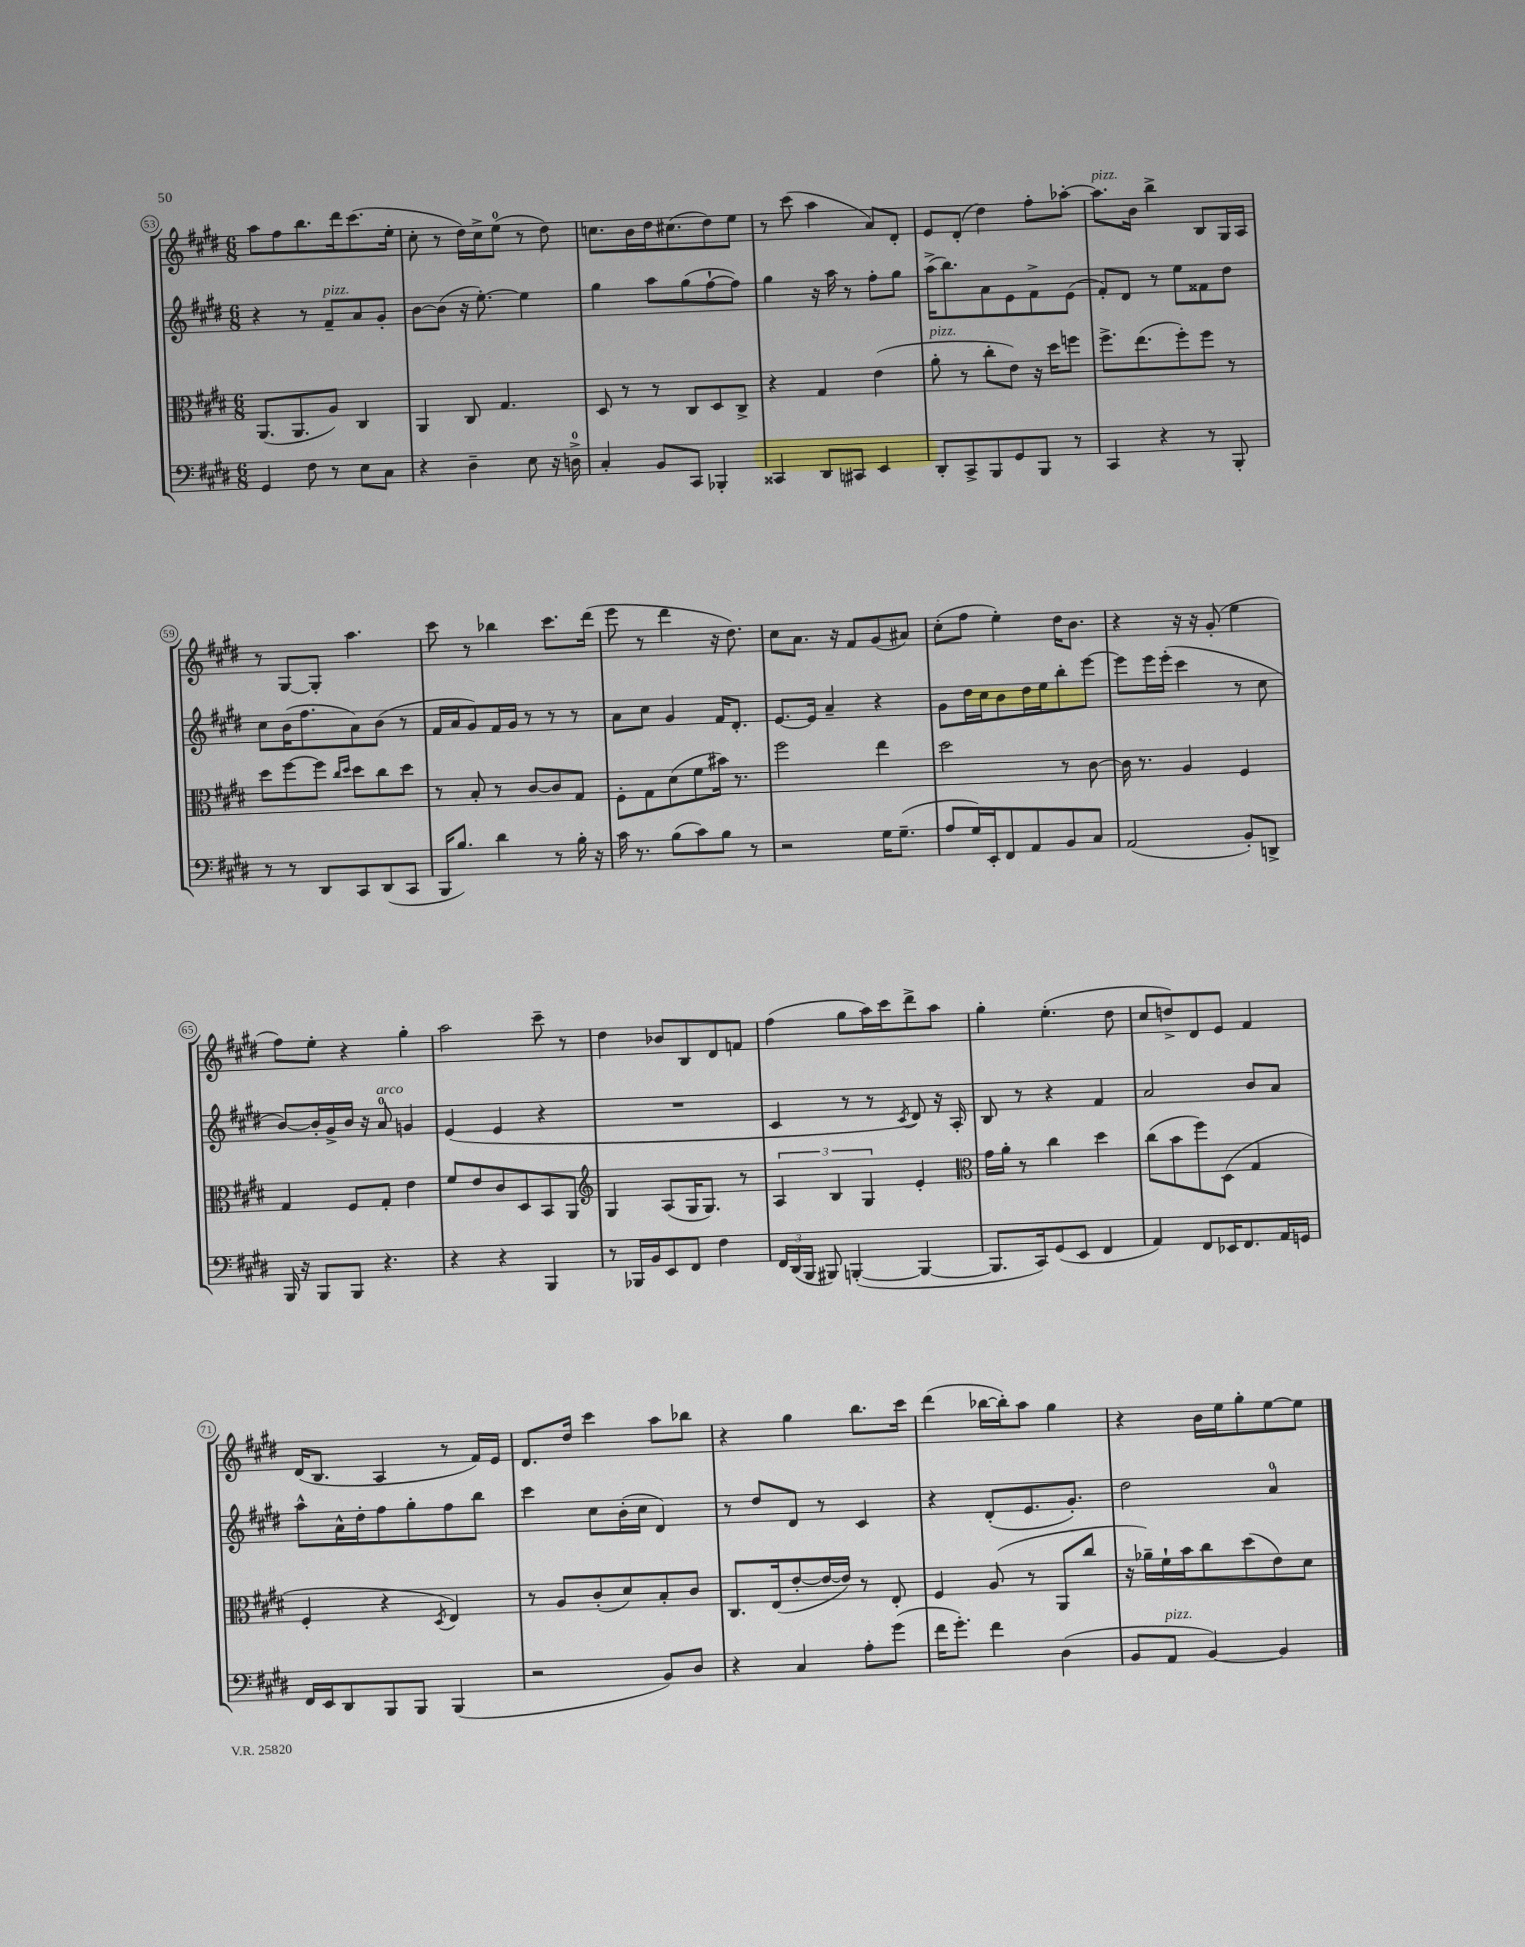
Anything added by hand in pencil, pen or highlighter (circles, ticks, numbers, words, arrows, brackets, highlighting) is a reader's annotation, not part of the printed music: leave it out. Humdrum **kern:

**kern	**kern	**kern	**kern
*part4	*part3	*part2	*part1
*staff4	*staff3	*staff2	*staff1
*clefF4	*clefC3	*clefG2	*clefG2
*k[f#c#g#d#]	*k[f#c#g#d#]	*k[f#c#g#d#]	*k[f#c#g#d#]
*M6/8	*M6/8	*M6/8	*M6/8
=53	=53	=53	=53
4GG#/	(8.AA/L	4r	8aa\L
.	.	.	8ff#\
.	8.AA/	.	.
8F#\	.	8r	8.bb\
!	!	!LO:TX:a:i:t=pizz.	!
8r	8A/J)	8f#~/L	.
.	.	.	16ddd#\k
8E\L	4C#/	8a/	(8.ccc#\
8C#\J	.	8g#'/J	.
.	.	.	16ee'\Jk
=54	=54	=54	=54
4r	4AA/	[8b\L	8cc#'\
.	.	(8b\J]	8r
4D#~\	8C#/	16r	16dd#\LL)
.	.	[8.ee'\)	16cc#^\J
.	4.G#/	.	(8ee\J
8E\	.	4ee\]	8r
16r	.	.	8dd#\)
16Dn^\	.	.	.
=55	=55	=55	=55
4C#'/	8D#/	4gg#\	8.ccn\L
.	8r	.	.
.	.	.	16b\L
8BB/L	8r	8aa\L	16dd#\J
.	.	.	(8.cc#X\
8CC#/J	8C#/L	(8gg#\	.
4BBB-X'/	8D#/	[8ff#`\	8dd#\)
.	8C#^/J	8ff#\J])	8ee\J
=56	=56	=56	=56
4CC##X/	4r	4gg#\	8r
.	.	.	(8ccc#\
8DD#/L	4G#/	16r	4aa\
.	.	16aa\	.
8CC#X/J	.	8r	.
4EE/	(4e\	8ff#'\L	8a/L)
.	.	8gg#\J	8d#'/J
=57	=57	=57	=57
!	!LO:TX:a:i:t=pizz.	!	!
8DD#'/L	8a'\	(16aa^\KL	8e/L
.	.	8.bb\)	.
8CC#^/	8r	.	(8d#'/J
8BBB/	8cc#'\L	8a\	4dd#\)
8GG#/	8e\J)	8e\	.
8BBB/J	16r	8f#^\	8ff#'\L
.	16dd#\KL	.	.
8r	8ffn\J	(8e\J	[8aa-X'\J
=58	=58	=58	=58
!	!	!	!LO:TX:a:i:t=pizz.
4CC#/	8.ff#^\L	8f#'/L)	8.aa-\L]
.	.	8d#/J	.
.	(8.ee\	.	16b\Jk
4r	.	8r	4bb^\
.	8ff#'\)	8ee\L	.
8r	8ff#\J	8f##X\	8B/L
8BBB'/	8r	8dd#\J	16G#/L
.	.	.	16A/JJ
!!LO:LB:g=z
=59	=59	=59	=59
8r	8dd#\L	8cc#\L	8r
8r	[8ff#\	(16b\K	[8G#/L
.	.	8.ff#\	.
8DD#/L	8ff#\J]	.	8G#'/J]
.	16qqcc#/LL	.	.
.	16qqdd#/JJ	.	.
8CC#/	8dd#\L	8a\)	4.aa\
(8DD#/	8cc#\	(8b\J	.
8CC#/J	8dd#\J	8r	.
=60	=60	=60	=60
16BBB/KL	8r	16f#/LL	8ccc#\
8.B/J)	.	16a/J	.
.	8B'/	8g#/)	8r
4d#\	8r	16f#/L	4bb-X\
.	.	16g#/JJ	.
.	[8c#/L	8r	.
8r	8c#/]	8r	8.ccc#\L
16B'\	8G#/J	8r	.
16r	.	.	(16ddd#\Jk
=61	=61	=61	=61
16c#\	8F#'\L	8a\L	8eee\
8.r	.	.	.
.	8G#\	8cc#\J	8r
(8B\L	(8d#\	4g#/	4ddd#\
8c#\)	8f#\	.	.
8B\J	16b#X\Jk)	16f#/KL	16r
.	8.r	8.d#'/J	8.dd#\)
8r	.	.	.
=62	=62	=62	=62
2r	2ff#\	[8.e/L	8cc#\L
.	.	.	8.a\J
.	.	16e/Jk]	.
.	.	4a~/	.
.	.	.	16r
.	.	.	8f#/L
16G#\KL	4ee\	4r	(8g#/
(8.G#~\J	.	.	.
.	.	.	8a#X/J)
=63	=63	=63	=63
8A/L	2dd#\	8g#\L	(8cc#'\L
16G#/L)	.	16dd#\L	8ff#\J
16EE'/J	.	16cc#\J	.
8FF#/	.	8b\	4ee'\)
8AA/	.	16dd#\L	.
.	.	16ee\J	.
8BB/	8r	8bb'\	16dd#\KL
.	.	.	8.b\J
8C#/J	[8c#\	[8eee\J	.
=64	=64	=64	=64
(2AA/	16c#\]	8eee\L]	4r
.	8.r	.	.
.	.	16eee\L	.
.	.	(16eee'\JJ	.
.	4A/	4ccc#\	16r
.	.	.	16r
.	.	.	(8g#'/
8BB'/L)	4F#/	8r	4ee\
8DDn^/J	.	8cc#\	.
!!LO:LB:g=z
=65	=65	=65	=65
16BBB/	4G#/	[8b/L)	8ff#\L)
16r	.	.	.
8BBB/L	.	16b'/L]	8ee'\J
.	.	16g#^/	.
8BBB/J	8F#/L	16b/JJ	4r
.	.	16r	.
!	!	!LO:TX:a:i:t=arco	!
4.r	8G#'/J	8a/	.
.	4e\	4gn/	4gg#'\
=66	=66	=66	=66
4r	8f#/L	(4e/	2aa\
.	8e/	.	.
4r	8c#/	4e/	.
.	8D#/	.	.
4BBB/	8BB/	4r	8ccc#~\
.	8AA/J	.	8r
=67	=67	=67	=67
*	*clefG2	*	*
8r	4G#/	2.r	4dd#\
16BBB-X/LL	.	.	.
16BB/J	.	.	.
8EE/	(8A/L	.	8b-X/L
8FF#/J	16G#/K	.	8B/
.	8.G#/J)	.	.
4F#\	.	.	8d#/
.	8r	.	8fn/J
=68	=68	=68	=68
24FF#/LL	6A/	4c#/	(4ff#\
(24DD#/	.	.	.
24BBB/JJ	.	.	.
8BBB#X/)	.	.	.
.	6B/	.	.
([4BBBn'/	.	8r	8gg#\L
.	6G#/	.	.
.	.	8r	16aa\L)
.	.	.	16ccc#\J
.	.	8qc#/	.
4BBB/_	4e'/	8d#/)	8ddd#^\
.	.	16r	8aa\J
.	.	16A'/	.
=69	=69	=69	=69
*	*clefC3	*	*
8.BBB/L]	16g#\LL	8B/	4gg#'\
.	16a'\JJ	.	.
.	8r	8r	.
16CC#/k)	.	.	.
(8GG#/	4cc#\	4r	(4.ee'\
8EE/J	.	.	.
4FF#/	4dd#\	4f#/	.
.	.	.	8dd#\
=70	=70	=70	=70
4AA/)	(8cc#\L	2a/	8cc#/L
.	8b\	.	8ddn^/)
8FF#/L	8ff#\)	.	8d#/
16EE-X/K	(8D#\J	.	8e/J
8.FF#/	.	.	.
.	4G#/	8b/L	4f#/
16AA/L	.	8a/J	.
16GGn/JJ	.	.	.
!!LO:LB:g=z
=71	=71	=71	=71
16FF#/LL	4F#'/	8aa^^\L	(16d#/KL
16EE/J	.	.	8.B/J
8DD#/	.	16a^^\L	.
.	.	16dd#'\J	.
8BBB/	4r	8ff#\	4A/
8BBB/J	.	8gg#'\	.
.	8qD#/	.	.
(4BBB/	4E/)	8ff#\	8r
.	.	8bb\J	16f#/LL)
.	.	.	16e/JJ
=72	=72	=72	=72
2r	8r	4ccc#\	8.d#/L
.	8A/L	.	.
.	.	.	16dd#/Jk
.	(8c#'/	8cc#\L	4ccc#\
.	8d#/)	(16b'\L	.
.	.	16cc#\JJ	.
8BB/L)	8B'/	4d#/)	8aa\L
8D#/J	8c#/J	.	8bb-X\J
=73	=73	=73	=73
4r	8.C#/L	8r	4r
.	.	8dd#/L	.
.	(16E/k	.	.
4C#/	[8e'/	8d#/J	4gg#\
.	16e/L_	8r	.
.	16e/JJ])	.	.
8A'\L	8r	4c#/	8.bb\L
(8g#\J	8E'/	.	.
.	.	.	16ccc#\Jk
=74	=74	=74	=74
16f#\KL	4F#/	4r	(4ddd#\
8.g#'\J)	.	.	.
4f#\	(8A/	(8d#'/L	[16bb-X\LL
.	.	.	16bb-'\J])
.	8r	8.e/	8aa\J
(4D#\	8AA/L	.	4gg#\
.	.	8.g#'/J)	.
.	8cc#/J	.	.
=75	=75	=75	=75
8BB/L	16r	2dd#\	4r
.	16a-X~\LL)	.	.
!LO:TX:a:i:t=pizz.	!	!	!
8AA/J	16f#`\	.	.
.	16b\J	.	.
[4BB/)	8cc#\	.	16b\LL
.	.	.	16ee\J
.	(8dd#\	.	8gg#'\
4BB/]	8e\)	4a/	[8ee\
.	8d#\J	.	8ee\J]
==	==	==	==
*-	*-	*-	*-
